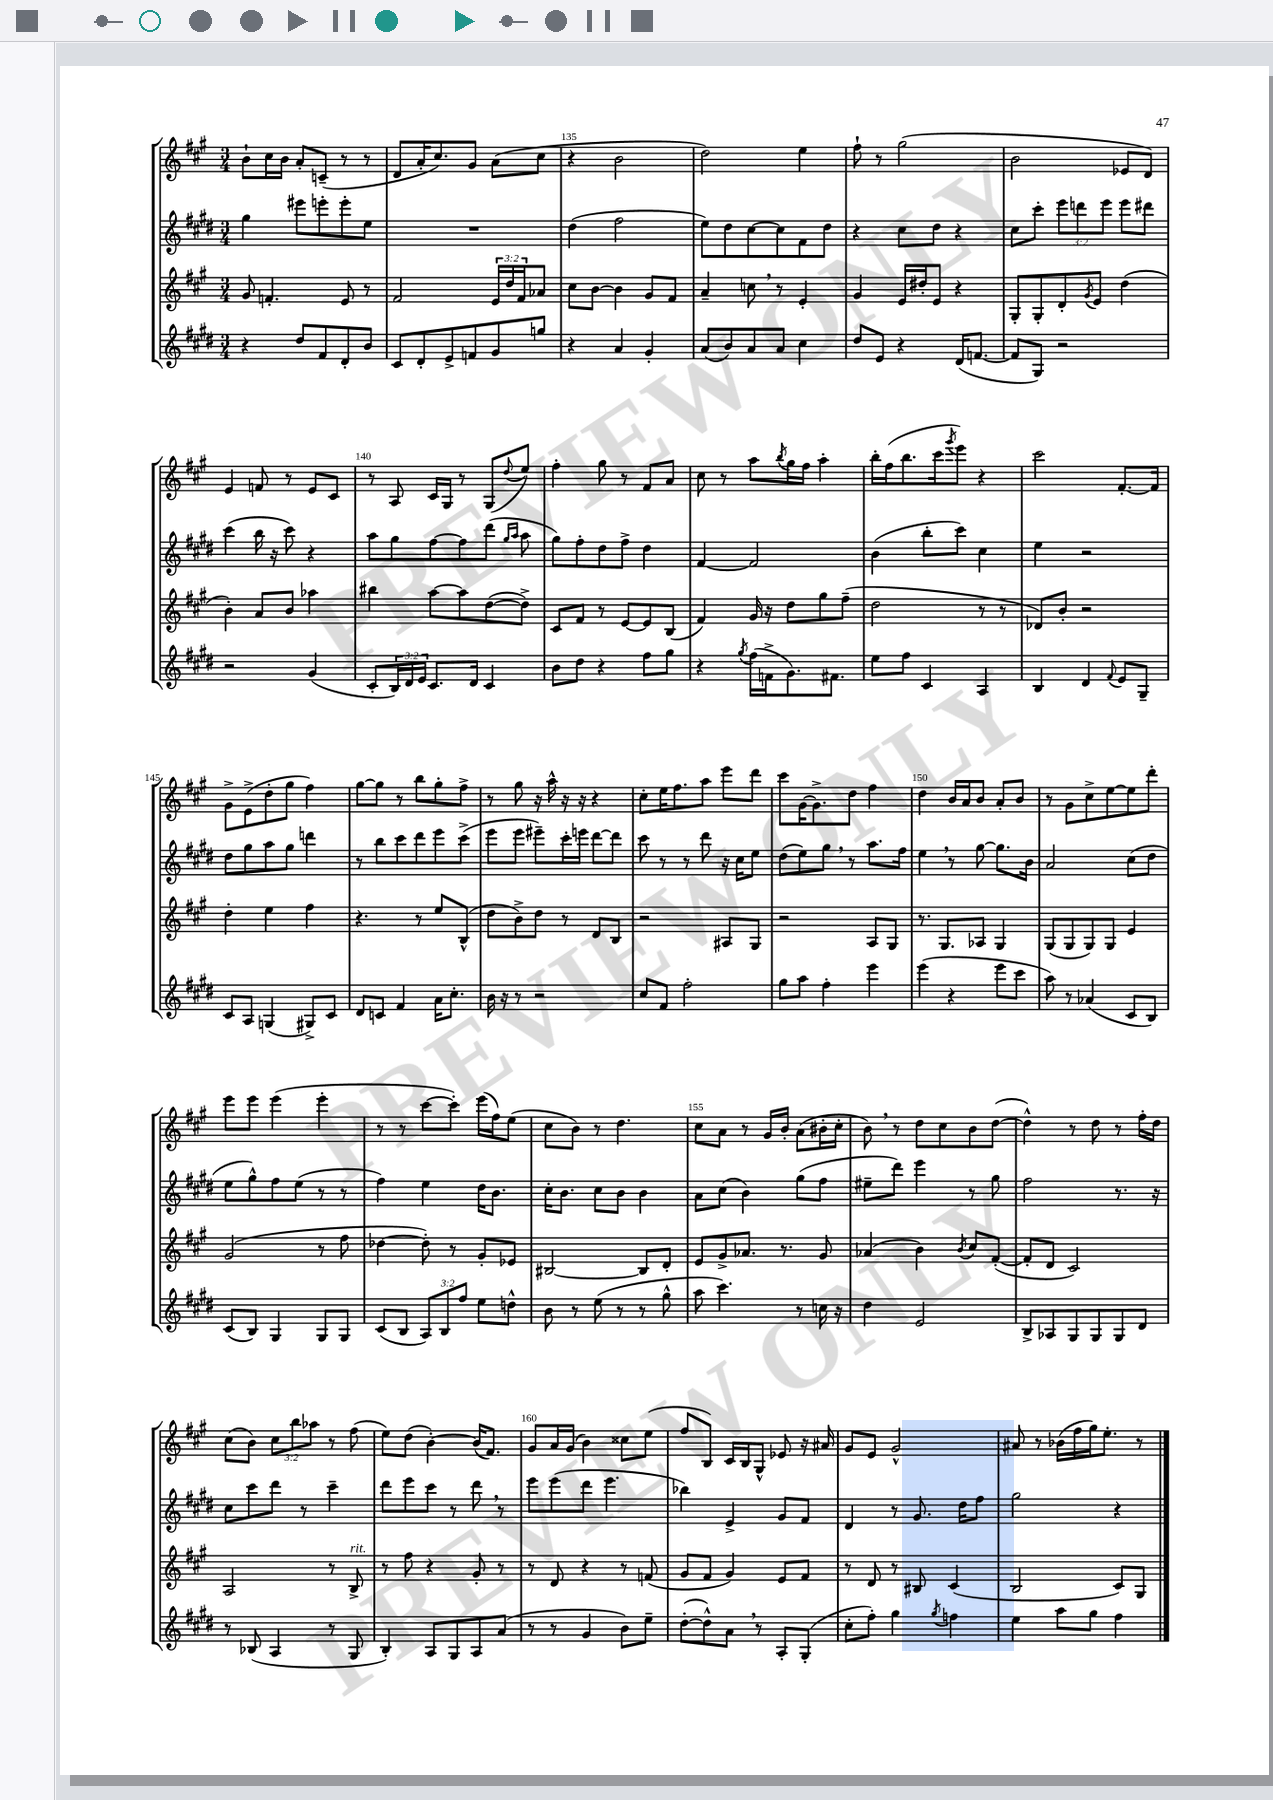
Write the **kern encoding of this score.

**kern	**kern	**kern	**kern
*part4	*part3	*part2	*part1
*staff4	*staff3	*staff2	*staff1
*clefG2	*clefG2	*clefG2	*clefG2
*k[f#c#g#d#]	*k[f#c#g#]	*k[f#c#g#d#]	*k[f#c#g#]
*M3/4	*M3/4	*M3/4	*M3/4
=133	=133	=133	=133
4r	8g#/	4gg#\	8b`\L
.	4.fn'/	.	16cc#\L
.	.	.	16b\JJ
8dd#/L	.	8eee#X\L	8a'/L
8f#/	.	8eeen'\	(8cn~/J
8d#'/	8e/	8eee'\	8r
8b/J	8r	8ee\J	8r
=134	=134	=134	=134
8c#/L	2f#/	2.r	8d/L
8d#'/	.	.	16a'/K
.	.	.	8.cc#/)
8e^/	.	.	.
8fn/	.	.	8g#/J
8g#/	24e/LL	.	(8a\L
.	24dd/	.	.
.	24f#/J	.	.
8ggn/J	8a-X/J	.	8cc#\J
=135	=135	=135	=135
4r	8cc#\L	(4dd#\	4r
.	[8b\J	.	.
4a/	4b\]	2ff#\	2b\
4g#'/	8g#/L	.	.
.	8f#/J	.	.
=136	=136	=136	=136
(8a/L	4a~/	8ee\L)	2dd\)
8b/)	.	8dd#\	.
8a/	8ccn,\	[8cc#\	.
8a/J	8r	8cc#\]	.
4cc#\	4e'/	8f#\	4ee\
.	.	8dd#\J	.
=137	=137	=137	=137
8dd#/L	4g#/	4r	8ff#`\
8e/J	.	.	8r
4r	16e/LL	8cc#\L	(2gg#\
.	16dd#X'/J	.	.
.	8e/J	8dd#\J	.
(16d#/KL	4r	4r	.
[8.fn/J	.	.	.
=138	=138	=138	=138
8f/L]	8G#'/L	8cc#\L	2b\
8G#/J)	8G#'/	8ccc#'\J	.
2r	8d'/	12eee\L	.
.	.	12dddn\	.
.	8qg#/	.	.
.	8e/J	.	.
.	.	12eee\J	.
.	(4dd\	8eee\L	8e-X/L
.	.	8ddd#X\J	8d/J)
!!LO:LB:g=z
=139	=139	=139	=139
2r	4b'\)	(4ccc#\	4e/
.	8a/L	16bb\	8fn/
.	.	16r	.
.	8b/J	8ccc#\)	8r
(4g#/	4aa-X\	4r	8e/L
.	.	.	8c#/J
=140	=140	=140	=140
8c#'/L	4bb#X\	8aa\L	8r
24B/L)	.	8gg#\	8A/
24d#/	.	.	.
24e/JJ	.	.	.
8.c#/L	[8aa\L	[8ff#\	16c#/LL
.	.	.	16G#/JJ
.	8aa\]	8ff#\]	8r
16d#/Jk	.	.	.
4c#/	([8dd\	(8ddd#\J	(8G#/L
.	.	16qqgg#/LL	.
.	.	16qqaa/JJ	8qqdd/
.	8dd^\J])	8aa\	8ee/J)
=141	=141	=141	=141
8b\L	8c#/L	8gg#\L)	4ff#'\
8dd#\J	8f#/J	8ff#'\	.
4r	8r	8dd#\	8gg#\
.	[8e/L	8ff#^\J	8r
8ff#\L	8e/]	4dd#\	8f#/L
8gg#\J	(8B/J	.	8a/J
=142	=142	=142	=142
4r	4f#/)	[4f#/	8cc#\
.	.	.	8r
8qgg#/	.	.	.
(16ff#\LL	16g#/	2f#/]	8aa\L
16fn^\J	16r	.	.
.	.	.	8qbb/
8.g#\)	8dd\L	.	16gg#\L
.	.	.	16ff#\JJ
.	8gg#\	.	4aa'\
8.f#X\J	.	.	.
.	(8ff#~\J	.	.
=143	=143	=143	=143
8ee\L	2dd\	(4b\	16bb'\LL
.	.	.	(16ff#\J
8ff#\J	.	.	8.bb\
4c#/	.	8bb'\L	.
.	.	.	16ccc#\k
.	.	.	8qggg#/
.	.	8ccc#\J)	8eee\J)
4A/	8r	4cc#\	4r
.	8r	.	.
=144	=144	=144	=144
4B/	8d-X/L)	4ee\	2ccc#\
.	8b'/J	.	.
4d#/	2r	2r	.
8qqf#/	.	.	.
8e/L	.	.	[8.f#'/L
8G#~/J	.	.	.
.	.	.	16f#/Jk]
!!LO:LB:g=z
=145	=145	=145	=145
8c#/L	4dd'\	8dd#\L	8g#^\L
8A/J	.	8gg#\	(8e^\
(4Gn/	4ee\	8aa\	8dd'\
.	.	8gg#\J	8gg#\J
8G#X^/L)	4ff#\	4dddn\	4ff#\)
8c#/J	.	.	.
=146	=146	=146	=146
8d#/L	4.r	8r	[8gg#\L
8cn/J	.	8bb\L	8gg#\J]
4f#/	.	8ccc#\	8r
.	8r	8ddd#\	8bb\L
16a\KL	8ee/L	8eee\	8gg#'\
8.cc#'\J	.	.	.
.	(8B^^/J	(8ccc#^\J	8ff#^\J
=147	=147	=147	=147
16b\	8dd\L	8eee\L	8r
16r	.	.	.
8r	8b^\)	8eee\J	8gg#\
2r	8dd\J	8eee#X~\L)	16r
.	.	.	16aa^^\
.	8r	16ccc#'\L	16r
.	.	16eeen\JJ	16r
.	8d/L	[8ddd#\L	4r
.	8B/J	8ddd#\J]	.
=148	=148	=148	=148
8cc#/L	2r	8ccc#\	8cc#'\L
8f#/J	.	8r	16ee\K
.	.	.	8.ff#\
2ff#'\	.	8r	.
.	.	8ddd#\	8aa\J
.	8A#X/L	16r	8eee\L
.	.	16cc#\KL	.
.	8G#/J	8ee\J	8ddd\J
=149	=149	=149	=149
8gg#\L	2r	(8dd#\L	8ccc#\L
8aa\J	.	8ee\)	[16g#\K
.	.	.	8.g#^\]
4ff#'\	.	8gg#,\J	.
.	.	8r	8dd\J
4eee\	8A/L	8.aa\L	4ff#\
.	8G#/J	.	.
.	.	16ff#\Jk	.
=150	=150	=150	=150
(4eee\	8.r	4ee,\	4dd\
.	8.G#/L	.	.
4r	.	8r	16b/LL
.	.	.	16a/J
.	8A-X/J	[8gg#\	8b/J
8eee\L	4G#/	8.gg#\L]	8a'/L
8ccc#\J	.	.	8b/J
.	.	16b\Jk	.
=151	=151	=151	=151
8aa\)	(8G#/L	2a/	8r
8r	8G#/	.	8g#\L
(4a-X/	8G#/)	.	8cc#^\
.	8G#/J	.	[8ee\
8c#/L	4e/	(8cc#\L	8ee\]
8B/J)	.	8dd#\J	8ddd'\J
!!LO:LB:g=z
=152	=152	=152	=152
(8c#/L	(2g#/	8ee\L	8eee\L
8B/J)	.	8gg#^^\)	8eee\J
4G#/	.	8ff#\	(4eee\
.	.	(8ee\J	.
8G#/L	8r	8r	4eee'\
8G#/J	8ff#\	8r	.
=153	=153	=153	=153
(8c#/L	[4dd-X\	4ff#\)	8r
8B/J	.	.	8r
12A/L)	8dd-'\])	4ee\	[8ccc#\L
12B/	.	.	.
.	8r	.	8ccc#'\J])
12ff#/J	.	.	.
8ee\L	8g#'/L	16dd#\KL	(16eee\LL
.	.	8.b\J	16ff#\J)
8ddn^^\J	8e-X/J	.	(8ee\J
=154	=154	=154	=154
8b\	[2B#X/	16cc#'\KL	8cc#\L
.	.	8.b\J	.
8r	.	.	8b\J)
(8ee\	.	8cc#\L	8r
8r	.	8b\J	4.dd\
8r	8B#/L]	4b\	.
8gg#^^\	8d'/J	.	.
=155	=155	=155	=155
8aa\	8e/L	8a\L	8cc#\L
4.ccc#\)	8g#^/	(8cc#\J	8a\J
.	8.a-X/J	4b\)	8r
.	.	.	16g#/LL
.	8.r	.	16b'/JJ
8r	.	(8gg#\L	(8a\L
16ccn\	8g#/	8ff#\J	16b#X'\L
16r	.	.	16cc#'\JJ
=156	=156	=156	=156
4dd#\	(4a-X/	8ee#X~\L	8b,\)
.	.	8ddd#\J)	8r
2e/	4b\)	4eee\	8dd\L
.	.	.	8cc#\
.	8qb/	.	.
.	8cc#/L	8r	8b\
.	([8f#'/J	8gg#\	([8dd\J
=157	=157	=157	=157
8B^/L	8f#'/L]	2ff#\	4dd^^\])
8A-X/	8d/J	.	.
8G#/	2c#/)	.	8r
8G#/	.	.	8dd\
8G#/	.	8.r	8r
8d#/J	.	.	16ff#'\LL
.	.	16r	16dd\JJ
!!LO:LB:g=z
=158	=158	=158	=158
8r	2A/	8cc#\L	(8cc#\L
(8B-X/	.	8ccc#\	8b\J)
4A/	.	8ddd#\J	12cc#\L
.	.	.	12bb\
.	.	8r	.
.	.	.	12aa-X\J
8r	8r	4ccc#~\	8r
!	!LO:TX:a:i:t=rit.	!	!
8G#/	8B^/	.	(8ff#\
=159	=159	=159	=159
4B'/)	8r	8ddd#\L	8ee\L)
.	8ff#\	8eee\	(8dd\J
8A/L	4r	8ccc#\J	[4b'\)
8G#/	.	8r	.
8A/	8g#'/	8ddd#,\	(16b/KL]
.	.	.	8.f#/J)
(8a/J	8r	8r	.
=160	=160	=160	=160
8r	8r	8eee\L	8g#/L
8r	8d/	(8eee\	16a/L
.	.	.	(16g#/JJ
4g#/	4r	8ddd#\J	4b\)
.	.	4.eee\	.
8b\L)	8r	.	8cc##X\L
8ee~\J	(8fn/	.	(8ee\J
=161	=161	=161	=161
([8dd#'\L	8g#/L	4bb-X\)	8ff#/L
8dd#^^\])	8f#/J	.	8B/J)
8a,\J	4g#/)	4e^/	16c#/LL
.	.	.	16B/J
8r	.	.	8G#^^/J
8A'/L	8e/L	8g#/L	8e-X/
(8G#'/J	8f#/J	8f#/J	16r
.	.	.	16a#X/
=162	=162	=162	=162
8cc#'\L	8r	4d#/	8g#/L
8ff#'\J)	8d/	.	8e/J
4gg#\	8r	8r	2g#^^/
.	8B#X/	8.g#/	.
8qgg#/	.	.	.
4ffn\	(4c#/	.	.
.	.	16dd#\KL	.
.	.	8ff#\J	.
=163	=163	=163	=163
4ee\	2B/	2gg#\	8a#X/
.	.	.	8r
8aa\L	.	.	(16b-X\LL
.	.	.	16ff#\
8gg#\J	.	.	16gg#\J)
.	.	.	8.ee'\J
4ff#\	8c#/L)	4r	.
.	8G#/J	.	8r
==	==	==	==
*-	*-	*-	*-
